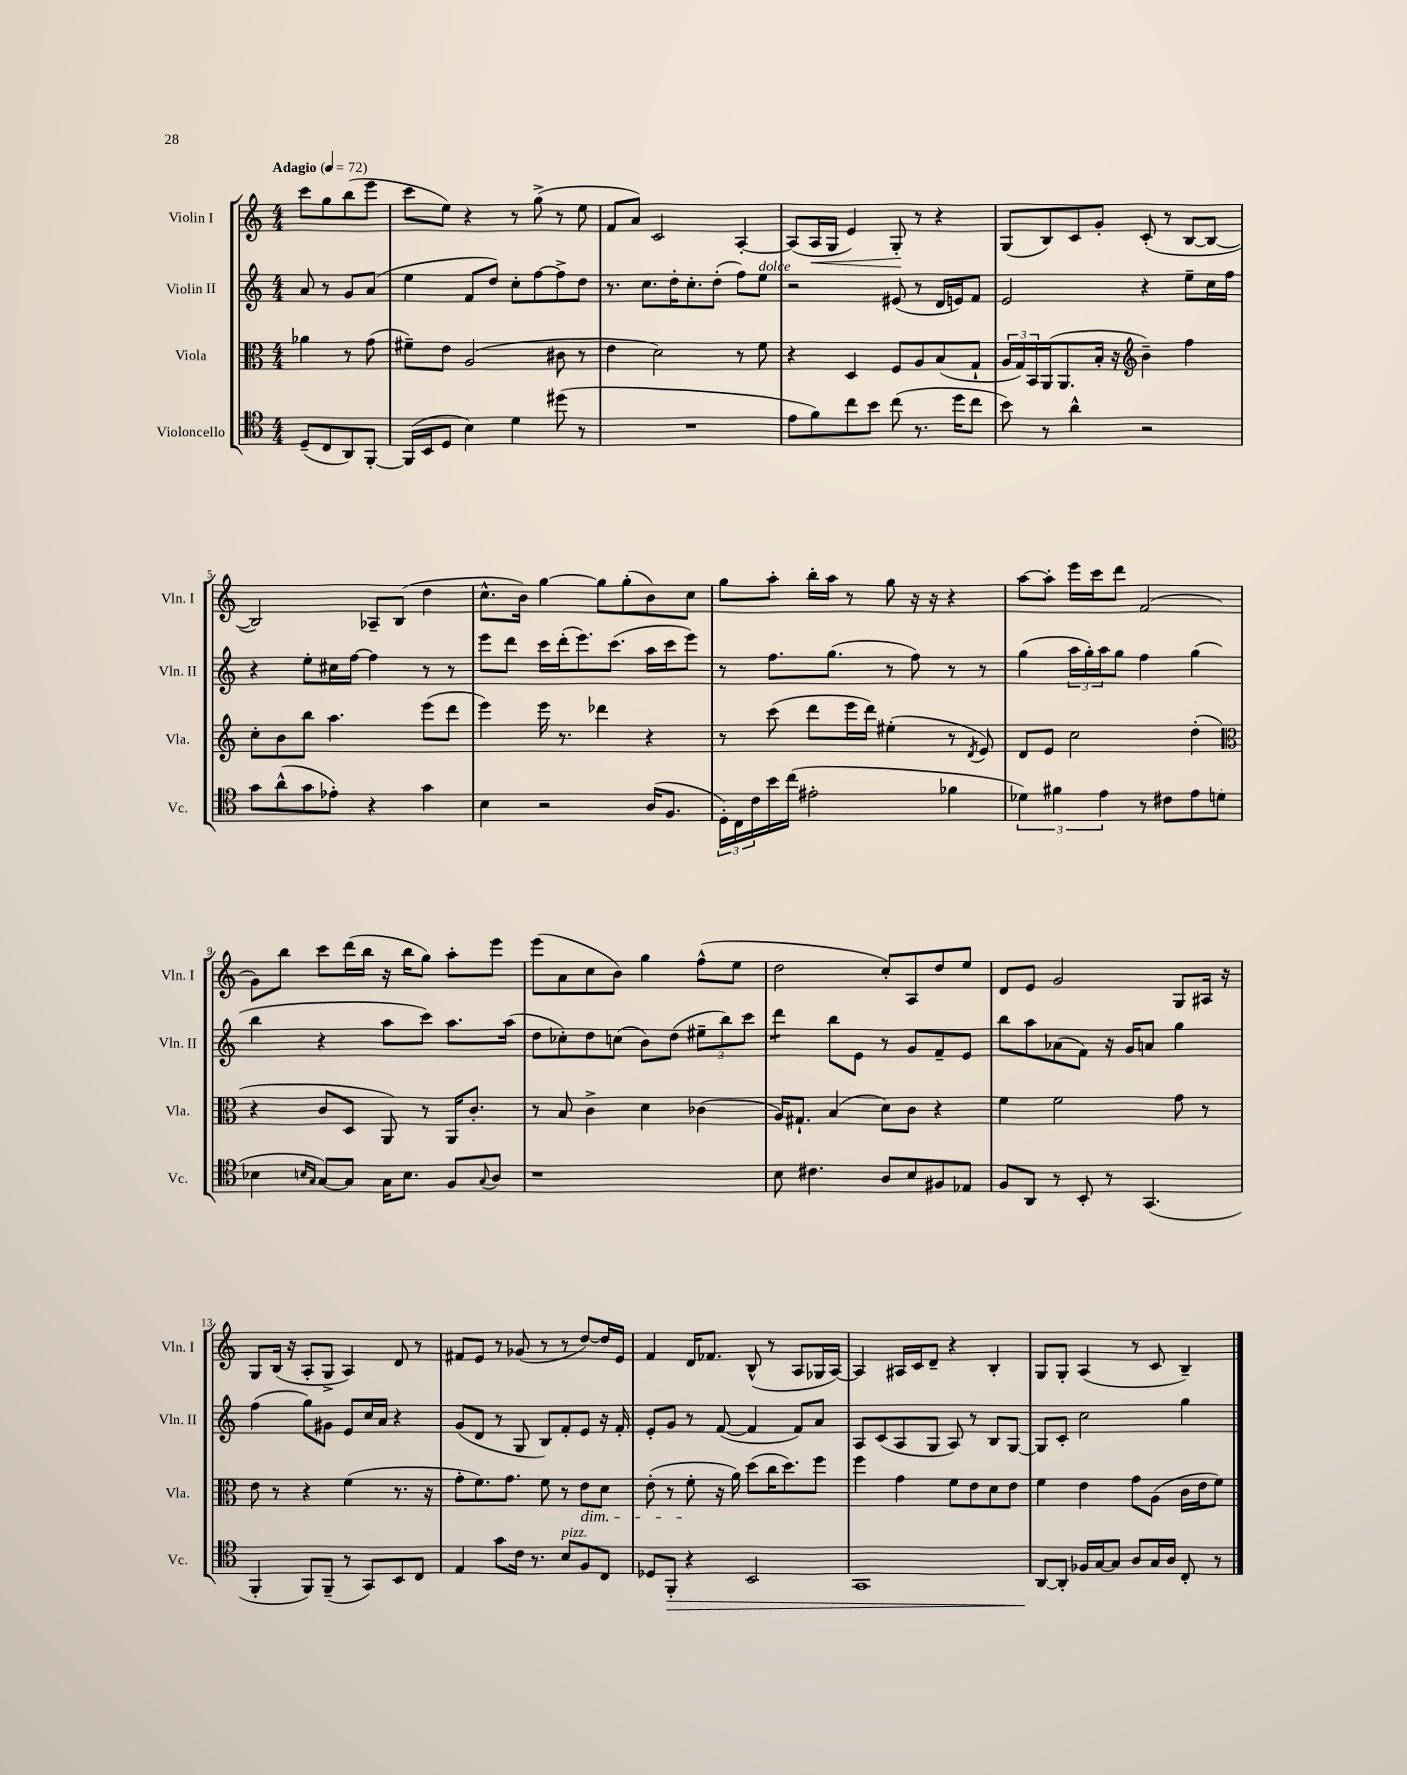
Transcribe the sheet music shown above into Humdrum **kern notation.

**kern	**kern	**kern	**kern
*staff4	*staff3	*staff2	*staff1
*clefC4	*clefC3	*clefG2	*clefG2
*k[]	*k[]	*k[]	*k[]
*M4/4	*M4/4	*M4/4	*M4/4
*MM72	*MM72	*MM72	*MM72
(8D~/L	4a-\	8a/	8ccc\L
8C/	.	8r	8gg\
8AA/)	8r	8g/L	(8bb\
[8FF'/J	(8g\	(8a/J	8eee\J
=	=	=	=
(16FF/]LL	8f#~\L)	4ee\	8ccc\L
16BB/J	.	.	.
8D/J	8e\J	.	8ee\J)
4B\)	(2A/	8f/L	4r
.	.	8dd/J)	.
4d\	.	8cc'\L	8r
.	.	[8ff\	(8gg^\
(8dd#\	8c#\	8ff^\]	8r
8r	8r	8dd\J	8ee\
=	=	=	=
1r	4e\	8.r	8f/L
.	.	.	8a/J)
.	.	8.cc\L	.
.	2d\)	.	2c/
.	.	16dd'\K	.
.	.	8.cc'\	.
.	.	(8dd'\J	.
.	8r	8ff\L)	[4A'/
.	8f\	8ee\J	.
=	=	=	=
8e\L	4r	2r	(8A/]L
8f\)	.	.	16A/L
.	.	.	16G/JJ
8cc\	4D/	.	4e/)
8b\J	.	.	.
(8cc\	8F/L	(8e#/	8G'/
8.r	8A/	8r	8r
.	(8B/	16d/LL	4r
16dd\LK	.	16e/J)	.
8cc\J	8G`/J	8f/J	.
=	=	=	=
8b\)	24A/LL	2e/	(8G/L
.	24G/)	.	.
.	24BB/	.	.
8r	(16AA/J	.	8B/)
.	8.AA/	.	.
4a^^\	.	.	8c/
.	16B'/Jk	.	8g'/J
.	16r	.	.
*	*clefG2	*	*
2r	4b~\)	4r	(8c'/
.	.	.	8r
.	4ff\	8ee~\L	[8B/L
.	.	16cc\L	8B/_J
.	.	16ff\JJ	.
=	=	=	=
8g\L	8cc'\L	4r	2B/])
(8a^^\	8b\	.	.
8g\	8bb\J	8ee'\L	.
8e-'\J)	4.aa\	16cc#\L	.
.	.	[16ff\JJ	.
4r	.	4ff\]	8A-~/L
.	.	.	(8B/J
4g\	(8eee\L	8r	4dd\
.	8ddd\J	8r	.
=	=	=	=
4B\	4eee\)	8eee\L	8.cc^^\L
.	.	8ddd\J	.
.	.	.	16b\Jk)
2r	16eee\	16ccc\LL	[4gg\
.	8.r	(16ddd'\J	.
.	.	8.eee\)	.
.	4ddd-\	.	8gg\]L
.	.	(8.ccc\J	.
.	.	.	(8gg'\
(16A/LK	4r	16aa\LL	8b\)
8.F/J	.	16ccc\J	.
.	.	8eee\J)	8cc\J
=	=	=	=
24D'\LL)	8r	8r	8gg\L
24C\	.	.	.
24c\	.	.	.
16b\	(8ccc\	8.ff\L	8aa'\J
(16cc\JJ	.	.	.
2e#'\	8ddd\L	.	16bb'\LL
.	.	(8.gg\J	16aa\JJ
.	16eee\L	.	8r
.	16ddd\JJ)	.	.
.	(4ee#'\	8r	8gg\
.	.	8ff\)	16r
.	.	.	16r
4f-\	8r	8r	4r
.	8qd/	.	.
.	8e/)	8r	.
=	=	=	=
6d-\)	8d/L	(4gg\	[8aa\L
.	8e/J	.	8aa'\]J
6f#\	.	.	.
.	2cc\	24aa\LL	16eee\LL
.	.	24gg'\)	.
.	.	.	16ccc\J
6e\	.	24aa\J	.
.	.	8gg\J	8ddd\J
8r	.	4ff\	(2f/
8c#\L	.	.	.
8e\	(4dd'\	(4gg\	.
(8d\J	.	.	.
=	=	=	=
*	*clefC3	*	*
4B-\	4r	4bb\	8g\L)
.	.	.	8bb\J
16qqB/LL	.	.	.
16qqG/JJ	.	.	.
[8G/L)	8c/L	4r	8ccc\L
8G/]J	8D/J	.	(16ddd\L
.	.	.	16bb\JJ
16G\LK	8AA/)	8aa\L	16r
8.B\J	.	.	16bb\LK
.	8r	8ccc\J)	8gg\J)
8F/L	16AA/LK	8.aa\L	8aa'\L
.	8.c'/J	.	.
8qqG/	.	.	.
8A/J	.	.	8eee\J
.	.	(16aa\Jk	.
=	=	=	=
1r	8r	8dd\L	(8eee\L
.	8B/	8cc-'\)	8a\
.	4c^\	8dd\	8cc\
.	.	(8cc\J	8b\J)
.	4d\	8b\L)	4gg\
.	.	(8dd\J	.
.	(4c-\	12ee#~\L	(8ff^^\L
.	.	12bb\)	.
.	.	.	8ee\J
.	.	12ccc\J	.
=	=	=	=
8B\	16A/LK)	4ddd\	2dd\
.	8.G#`/J	.	.
4.c#\	.	.	.
.	(4B/	8bb\L	.
.	.	8e\J	.
8A/L	8d\L)	8r	8cc'/L)
8B/	8c\J	8g/L	8A/
8F#/	4r	8f~/	8dd/
8E-/J	.	8e/J	8ee/J
=	=	=	=
8F/L	4f\	8bb\L	8d/L
8AA/J	.	8aa\	8e/J
8r	2f\	(8a-\	2g/
8BB'/	.	8f\J)	.
8r	.	16r	.
.	.	16g/LK	.
(4.GG/	.	8a/J	.
.	8g\	4gg\	8G/L
.	8r	.	16A#/Jk
.	.	.	16r
=	=	=	=
4FF'/	8e\	(4ff\	8G/L
.	8r	.	(16B/Jk
.	.	.	16r
8FF/L)	4r	8gg\L)	8A'/L
(8FF~/J	.	8g#\J	8G^/J
8r	(4f\	8e/L	4A/)
8GG/L)	.	16cc/L	.
.	.	16a/JJ	.
8BB/	8.r	4r	8d/
8C/J	.	.	8r
.	16r	.	.
=	=	=	=
4E/	8g'\L	(8g/L	8f#/L
.	8.f\)	8d/J	8e/J
8g\L	.	8r	8r
.	8.g\J	.	.
16c\Jk	.	8G/	(8g-/
8.r	.	.	.
.	8f\	8B/L)	8r
8B/L	8r	8f'/	8r
8F/	8e\L	8e/J	[8dd/L)
8C/J	8d\J	16r	16dd/]L
.	.	16f'/	16e/JJ
=	=	=	=
8D-/L	(8e'\	8e'/L	4f/
8FF'/J	8r	8g/J	.
4r	8f'\	8r	16d/LK
.	.	.	8.f-/J
.	16r	([8f/	.
.	16a\)	.	.
2BB/	(8dd\L	4f/]	(8B^^/
.	16cc\K	.	8r
.	8.dd\)	.	.
.	.	8f/L)	8A/L
.	8ff\J	8a/J	16G-/L
.	.	.	[16A/JJ)
=	=	=	=
1GG	4ff\	8A/L	4A/]
.	.	(8c/	.
.	4g\	8A/	16A#/LL
.	.	.	16c/J
.	.	8G/J	8d~/J
.	8f\L	8A/)	4r
.	8e\	8r	.
.	8d\	8B/L	4B'/
.	8e\J	[8G/J	.
=	=	=	=
[8AA/L	4f\	8G/]L	8G/L
8AA'/]J	.	8c'/J	8G'/J
16F-/LL	4e\	2cc\	(4A/
[16G/J	.	.	.
8G/]J	.	.	.
8A/L	8g\L	.	8r
16G/L	(8A\J	.	8c/
16A/JJ	.	.	.
8C'/	16c\LL	4gg\	4B~/)
.	16e\J	.	.
8r	8f\J)	.	.
==	==	==	==
*-	*-	*-	*-
